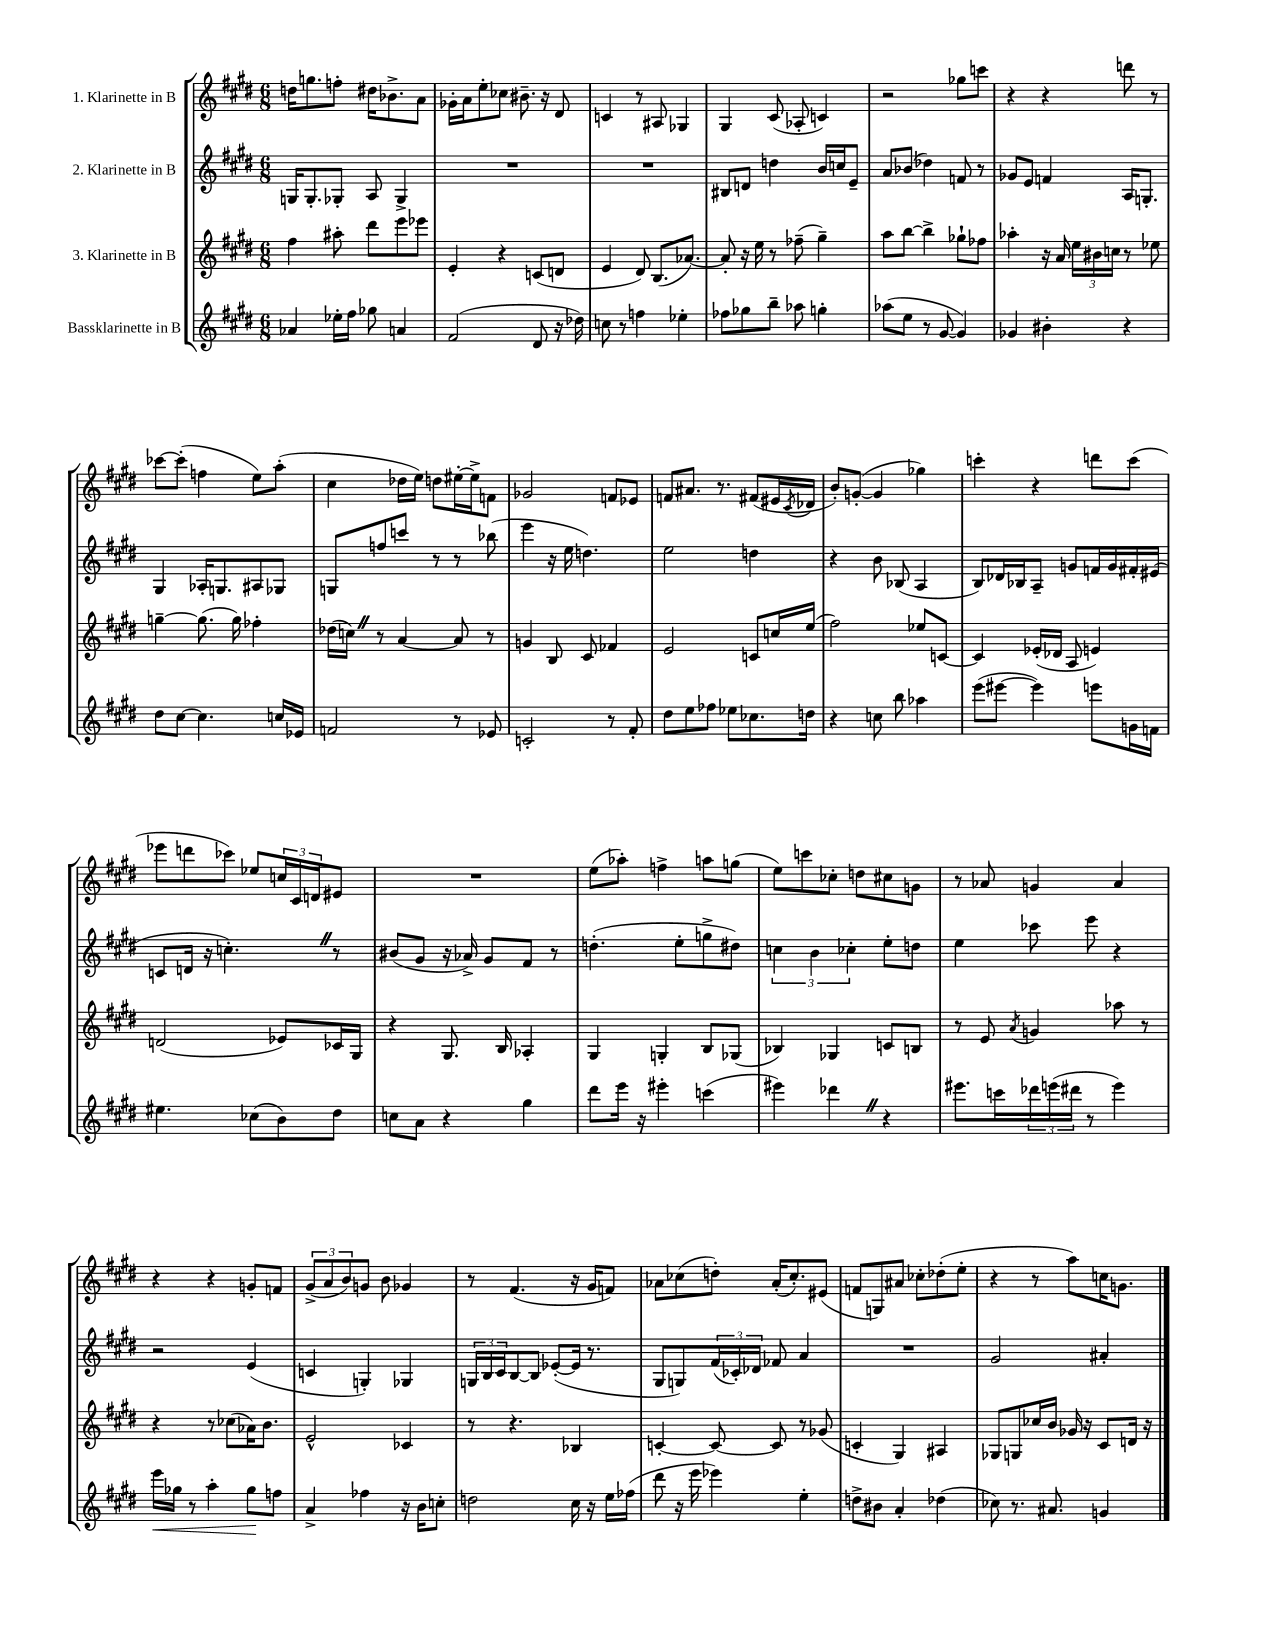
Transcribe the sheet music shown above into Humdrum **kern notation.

**kern	**dynam	**kern	**kern	**kern
*part4	*part4	*part3	*part2	*part1
*staff4	*staff4	*staff3	*staff2	*staff1
*I"Bassklarinette in B	*	*I"3. Klarinette in B	*I"2. Klarinette in B	*I"1. Klarinette in B
*clefG2	*	*clefG2	*clefG2	*clefG2
*k[f#c#g#d#]	*	*k[f#c#g#d#]	*k[f#c#g#d#]	*k[f#c#g#d#]
*M6/8	*	*M6/8	*M6/8	*M6/8
=7	=7	=7	=7	=7
4a-X/	.	4ff#\	16Gn/KL	16ddn\KL
.	.	.	8.G'/	8.ggn\
16ee-X'\LL	.	8aa#X'\	8G-X'/J	8ffn'\J
16ff#\JJ	.	.	.	.
8gg-X\	.	8ddd#\L	8A/	16dd#X\KL
.	.	.	.	8.b-X^\
4an/	.	8eee\	4G-^/	.
.	.	8eee-X\J	.	8a\J
=8	=8	=8	=8	=8
(2f#/	.	4e'/	2.r	16g-X'\LL
.	.	.	.	16a\J
.	.	.	.	8ee'\
.	.	4r	.	8cc-X\J
.	.	.	.	8.b#X~\
8d#/	.	(8cn/L	.	.
.	.	.	.	16r
16r	.	8dn/J	.	8d#/
16dd-X\)	.	.	.	.
=9	=9	=9	=9	=9
8ccn\	.	4e/	2.r	4cn/
8r	.	.	.	.
4ffn\	.	8d#/)	.	8r
.	.	(8.B/L	.	8A#X/
4ee-X'\	.	.	.	4G-X/
.	.	[8.a-X/J)	.	.
=10	=10	=10	=10	=10
8ff-X\L	.	8a-'/]	8B#X/L	4G#/
8gg-X\	.	16r	8dn/J	.
.	.	16ee\	.	.
8bb~\J	.	8r	4ddn\	(8c#/
8aa-X\	.	(8ff-X~\	.	8A-X'/
4ggn'\	.	4gg#~\)	16b/LL	4cn/)
.	.	.	16ccn/J	.
.	.	.	8e~/J	.
=11	=11	=11	=11	=11
(8aa-X\L	.	8aa\L	8a/L	2r
8ee\J	.	[8bb\J	(8b-X/J	.
8r	.	4bb^\]	4dd-X\)	.
[8g#/	.	.	.	.
4g#/])	.	8gg-X`\L	8fn/	8gg-X\L
.	.	8ff-X\J	8r	8cccn\J
=12	=12	=12	=12	=12
4g-X/	.	4aa-X'\	8g-X/L	4r
.	.	.	8e/J	.
4b#X'\	.	16r	4fn/	4r
.	.	16a/	.	.
.	.	24ee\LL	.	.
.	.	24b#X\	.	.
.	.	24ccn\JJ	.	.
4r	.	8r	16A/KL	8dddn\
.	.	.	8.Gn'/J	.
.	.	8ee-X\	.	8r
!!LO:LB:g=z
=13	=13	=13	=13	=13
8dd#\L	.	[4ggn~\	4G#/	[8ccc-X\L
[8cc#\J	.	.	.	(8ccc-'\J]
4.cc#\]	.	(8.gg\]	16A-X'/KL	4ffn\
.	.	.	8.Gn/	.
.	.	16gg\)	.	.
.	.	4ff-X'\	8A#X/	8ee\L)
16ccn/LL	.	.	8G-X/J	(8aa'\J
16e-X/JJ	.	.	.	.
=14	=14	=14	=14	=14
2fn/	.	(16dd-X\LL	8Gn/L	4cc#\
.	.	16ccnZ\JJ)	.	.
.	.	8r	8ffn/	.
.	.	[4a/	8cccn/J	16dd-X\LL
.	.	.	.	16ee\JJ)
.	.	.	8r	8ddn\L
8r	.	8a/]	8r	[16ee#X'\L
.	.	.	.	16ee#^\J]
8e-X/	.	8r	(8bb-X\	8fn\J
=15	=15	=15	=15	=15
2cn'/	.	4gn/	4eee\	2g-X/
.	.	8B/	16r	.
.	.	.	16ee\	.
.	.	8c#/	4.ddn\)	.
8r	.	4f-X/	.	8fn/L
8f#'/	.	.	.	8e-X/J
=16	=16	=16	=16	=16
8dd#\L	.	2e/	2ee\	8fn/L
8ee\	.	.	.	8.a#X/J
8ff-X\J	.	.	.	.
.	.	.	.	8.r
8ee-X\L	.	.	.	.
8.cc-X\	.	8cn/L	4ddn\	(8f#X/L
.	.	16ccn/L	.	16e#X/L
.	.	.	.	8qc#/
16ddn\Jk	.	(16ee/JJ	.	16d-X/JJ
=17	=17	=17	=17	=17
4r	.	2ff#\)	4r	8b'/L)
.	.	.	.	([8gn'/J
8ccn\	.	.	8b\	4g/]
8bb\	.	.	(8B-X/	.
4aa-X\	.	8ee-X/L	4A/	4gg-X\)
.	.	[8cn/J	.	.
=18	=18	=18	=18	=18
(8eee\L	.	4c/]	8B/L)	4cccn'\
[8eee#X\J	.	.	16d-X/L	.
.	.	.	16B-X/J	.
4eee#\])	.	(16e-X'/LL	8A~/J	4r
.	.	16d-X/JJ	.	.
.	.	8A/	8gn/L	.
8eeen\L	.	4en/)	16fn/L	8dddn\L
.	.	.	16g/	.
16gn\L	.	.	16f#X'/	(8ccc\J
16fn\JJ	.	.	(16e#X/JJ	.
!!LO:LB:g=z
=19	=19	=19	=19	=19
4.ee#X\	.	(2dn/	8cn/L	8eee-X\L
.	.	.	16dn/Jk	8dddn\
.	.	.	16r	.
.	.	.	4.ccn'Z\)	8ccc-X\J)
(8cc-X\L	.	.	.	8ee-X/L
8b\)	.	8e-X/L)	.	24ccn/L
.	.	.	.	24c#/
.	.	.	.	24dn/J
8dd#\J	.	16c-X/L	8r	8e#X/J
.	.	16G#/JJ	.	.
=20	=20	=20	=20	=20
8ccn\L	.	4r	(8b#X/L	2.r
8a\J	.	.	8g#/J	.
4r	.	8.G#/	16r	.
.	.	.	16a-X^/)	.
.	.	.	8g#/L	.
.	.	16B/	.	.
4gg#\	.	4A-X'/	8f#/J	.
.	.	.	8r	.
=21	=21	=21	=21	=21
8ddd#\L	.	4G#/	(4.ddn'\	(8ee\L
16eee\Jk	.	.	.	8aa-X'\J)
16r	.	.	.	.
4eee#X'\	.	4Gn'/	.	4ffn^\
.	.	.	8ee'\L	.
(4cccn\	.	8B/L	8ggn^\	8aan\L
.	.	(8G-X/J	8dd#X\J)	(8ggn\J
=22	=22	=22	=22	=22
4eee#X\)	.	4B-X/)	6ccn\	8ee\L)
.	.	.	.	8cccn\
.	.	.	6b\	.
4ddd-XZ\	.	4G-X/	.	8cc-X'\J
.	.	.	6cc-X'\	.
.	.	.	.	8ddn\L
4r	.	8cn/L	8ee'\L	8cc#X\
.	.	8Bn/J	8ddn\J	8gn\J
=23	=23	=23	=23	=23
8.eee#X\L	.	8r	4ee\	8r
.	.	8e/	.	8a-X/
16cccn\L	.	.	.	.
.	.	8qa/	.	.
24ddd-X\	.	4gn/	8ccc-X\	4gn/
(24eeen\	.	.	.	.
24ddd#X\JJ	.	.	.	.
8r	.	.	8eee\	.
4eee\)	.	8aa-X\	4r	4a-/
.	.	8r	.	.
!!LO:LB:g=z
=24	=24	=24	=24	=24
!	!LO:HP:b	!	!	!
16eee\LL	<	4r	2r	4r
16gg-X\JJ	.	.	.	.
8r	.	.	.	.
4aa'\	.	8r	.	4r
.	.	(8cc-X\L	.	.
8gg-\L	.	16a-X\K)	(4e/	8gn'/L
.	.	8.b\J	.	.
8ffn\J	[	.	.	8fn/J
=25	=25	=25	=25	=25
4a^/	.	2e^^/	4cn/	(12g#^/L
.	.	.	.	12a/
.	.	.	.	12b/)
4ff-X\	.	.	4Gn'/)	8gn/J
.	.	.	.	8b\
16r	.	4c-X/	4G-X/	4g-X/
16b\KL	.	.	.	.
8ccn'\J	.	.	.	.
=26	=26	=26	=26	=26
2ddn\	.	8r	24Gn/LL	8r
.	.	.	24B/	.
.	.	.	24c#/J	.
.	.	4.r	[8B/	(4.f#/
.	.	.	8B/J]	.
.	.	.	([8e-X'/L	.
16cc#\	.	4B-X/	16e-/Jk]	16r
16r	.	.	8.r	16g#/KL
16ee\LL	.	.	.	8fn/J)
(16ff-X\JJ	.	.	.	.
=27	=27	=27	=27	=27
8ddd#\	.	[4cn'/	8G#/L	8a-X\L
16r	.	.	8Gn/)	(8cc-X\
16eee\	.	.	.	.
4eee-X\)	.	8c/_	(24f#/L	8ddn'\J)
.	.	.	24c-X'/)	.
.	.	.	24d-X/JJ	.
.	.	8c/]	8f-X/	(16a-'/KL
.	.	.	.	8.cc-'/)
4ee'\	.	8r	4a/	.
.	.	(8g-X/	.	(8e#X/J
=28	=28	=28	=28	=28
8ddn^\L	.	4cn'/	2.r	8fn/L
8b#X\J	.	.	.	8Gn/)
4a'/	.	4G#/)	.	8a#X/J
.	.	.	.	8cc-X'\L
(4dd-X\	.	4A#X/	.	(8dd-X'\
.	.	.	.	8ee'\J
=29	=29	=29	=29	=29
8cc-X\)	.	8G-X/L	2g#/	4r
8.r	.	8Gn/	.	.
.	.	16cc-X/L	.	8r
8.a#X/	.	16b/JJ	.	.
.	.	16g-X/	.	8aa\L)
.	.	16r	.	.
4gn/	.	8c#/L	4a#X'/	16ccn\K
.	.	.	.	8.gn\J
.	.	16dn/Jk	.	.
.	.	16r	.	.
==	==	==	==	==
*-	*-	*-	*-	*-
